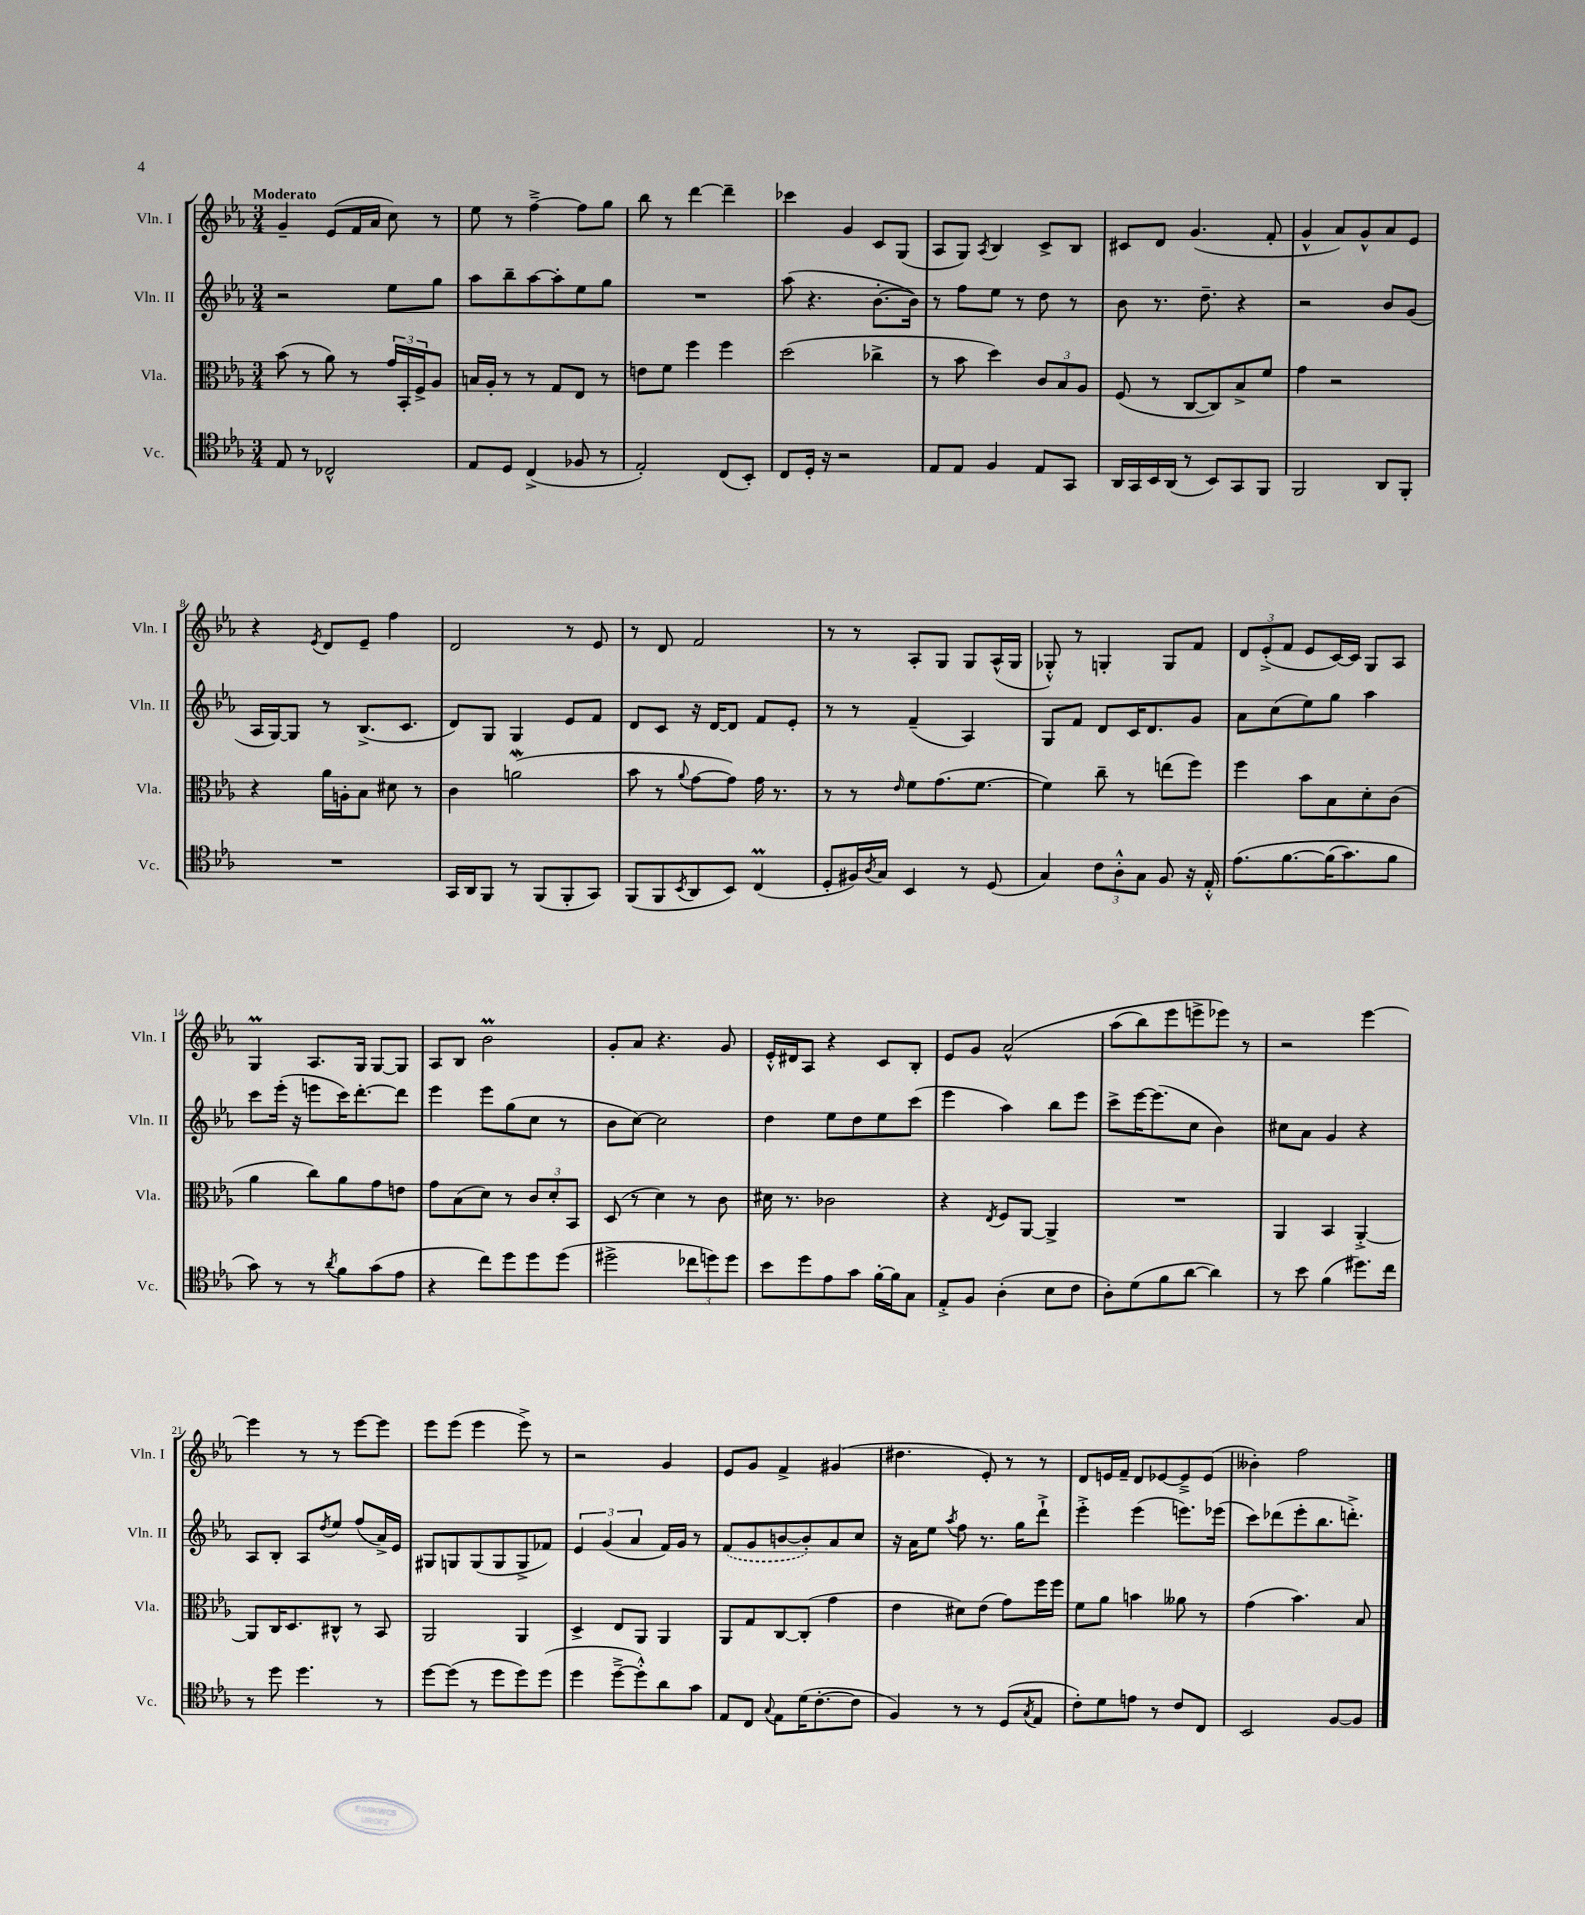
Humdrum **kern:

**kern	**kern	**kern	**kern
*part4	*part3	*part2	*part1
*staff4	*staff3	*staff2	*staff1
*I"Vc.	*I"Vla.	*I"Vln. II	*I"Vln. I
*I'Vc.	*I'Vla.	*I'Vln. II	*I'Vln. I
*clefC4	*clefC3	*clefG2	*clefG2
*k[b-e-a-]	*k[b-e-a-]	*k[b-e-a-]	*k[b-e-a-]
*M3/4	*M3/4	*M3/4	*M3/4
=1	=1	=1	=1
!	!	!	!LO:TX:a:B:t=Moderato
8E-/	(8b-\	2r	4g~/
8r	8r	.	.
2C-X^^/	8a-\)	.	(8e-/L
.	8r	.	16f/L
.	.	.	16a-/JJ
.	24g/LL	8ee-\L	8cc\)
.	24BB-'/	.	.
.	24F^/J	.	.
.	8A-/J	8gg\J	8r
=2	=2	=2	=2
8E-/L	16Bn/LL	8aa-\L	8ee-\
.	16A-'/JJ	.	.
8D/J	8r	8bb-~\	8r
(4C^/	8r	[8aa-\	[4ff~^\
.	8G/L	8aa-'\]	.
8F-X/	8E-/J	8ee-\	8ff\L]
8r	8r	8gg\J	8gg\J
=3	=3	=3	=3
2E-'/)	8en\L	2.r	8bb-\
.	8f\J	.	8r
.	4ff\	.	[4ddd\
(8C/L	4ff\	.	4ddd~\]
8BB-'/J)	.	.	.
=4	=4	=4	=4
8C/L	(2dd\	(8aa-\	4ccc-X\
16D'/Jk	.	4.r	.
16r	.	.	.
2r	.	.	4g/
.	4cc-X^\	[8.b-'\L	8c/L
.	.	.	(8G/J
.	.	16b-\Jk])	.
=5	=5	=5	=5
8E-/L	8r	8r	8A-/L
8E-/J	8b-\	8ff\L	8G/J)
.	.	.	8qA-/
4F/	4dd\)	8ee-\J	4B-/
.	.	8r	.
8E-/L	12c/L	8dd\	8c^/L
.	12B-/	.	.
8GG/J	.	8r	8B-/J
.	12A-/J	.	.
=6	=6	=6	=6
16AA-/LL	(8F/	8b-\	8c#X/L
16GG/	.	.	.
16BB-/	8r	8.r	8d/J
(16AA-/JJ	.	.	.
8r	[8C/L	.	(4.g/
.	.	8.dd~\	.
8BB-/L)	8C/])	.	.
8GG/	8B-^/	4r	.
8FF/J	8f/J	.	8f'/
=7	=7	=7	=7
2FF/	4g\	2r	4g^^/
.	2r	.	8a-/L)
.	.	.	8g^^/
8AA-/L	.	8b-/L	8a-/
8FF'/J	.	(8g/J	8e-/J
!!LO:LB:g=z
=8	=8	=8	=8
2.r	4r	16A-/LL	4r
.	.	[16G/J)	.
.	.	8G/J]	.
.	.	.	8qe-/
.	16a-\LL	8r	8d/L
.	16An'\J	.	.
.	8B-\J	(8.B-^/L	8e-~/J
.	8d#X\	.	4ff\
.	.	8.c/J	.
.	8r	.	.
=9	=9	=9	=9
16GG/LL	4c\	8d/L)	2d/
16AA-/J	.	.	.
8FF/J	.	8G/J	.
8r	(2anW\	4G/	.
(8FF/L	.	.	.
8FF'/	.	8e-/L	8r
8GG/J)	.	8f/J	8e-/
=10	=10	=10	=10
(8FF/L	8b-\	8d/L	8r
8FF/	8r	8c/J	8d/
8qBB-/	8qqa-/	.	.
8AA-/	[8g\L	16r	2f/
.	.	[16d/KL	.
8BB-/J)	8g\J])	8d/J]	.
(4CM/	16g\	8f/L	.
.	8.r	.	.
.	.	8e-'/J	.
=11	=11	=11	=11
8D'/L	8r	8r	8r
16F#X/L)	8r	8r	8r
8qA-/	.	.	.
16G/JJ	.	.	.
.	16qqe-/	.	.
4BB-/	8f\L	(4f~/	8A-'/L
.	(8.g\	.	8G/J
8r	.	4A-/)	8G/L
.	[8.f\J	.	.
(8D/	.	.	(16A-^^/L
.	.	.	16G/JJ
=12	=12	=12	=12
4G/)	4f\])	8G/L	8G-X'^^/)
.	.	8f/J	8r
12c\L	8cc~\	8d/L	4Gn'/
12A-'^^\	.	.	.
.	8r	16c/K	.
12G\J	.	.	.
.	.	8.d/	.
8F/	(8een\L	.	8G/L
16r	8ff\J)	8g/J	8f/J
16E-'^^/	.	.	.
=13	=13	=13	=13
(8.e-\L	4ff\	8a-\L	12d/L
.	.	.	(12e-'^/
.	.	(8cc\	.
.	.	.	12f/J
[8.f\	.	.	.
.	8b-\L	8ee-\)	8e-/L
(16f\K]	8B-\	8gg\J	[16c/L)
8.g\)	.	.	16c/JJ]
.	8d'\	4aa-\	8G/L
8f\J	(8c\J	.	8A-/J
!!LO:LB:g=z
=14	=14	=14	=14
8g\)	4a-\	8ccc\L	4Gm/
8r	.	(16eee-'\Jk	.
.	.	16r	.
8r	8cc\L)	8eeen\L	8.A-/L
8qa-/	.	.	.
8f\L	8a-\	16ccc\K)	.
.	.	[8.ddd'\	16G/Jk
(8g\	8g\	.	[8G/L
8e-\J	8en\J	8ddd\J]	8G/J]
=15	=15	=15	=15
4r	8g\L	4eee-\	8A-/L
.	(8B-\	.	8B-/J
8cc\L)	8d\J)	8eee-\L	2b-M\
8dd\	8r	(8gg\	.
8dd\	12c/L	8cc\J	.
.	12d'/	.	.
(8dd\J	.	8r	.
.	12BB-/J	.	.
=16	=16	=16	=16
2dd#X^\	(8D/	8b-\L	8g'/L
.	8r	[8cc\J)	8a-/J
.	4d\)	2cc\]	4.r
12cc-X\L	8r	.	.
12ddn\)	.	.	.
.	8c\	.	8g/
12dd\J	.	.	.
=17	=17	=17	=17
8b-\L	16d#X\	4dd\	16e-'^^/LL
.	8.r	.	16d#X/J
8dd\	.	.	8A-/J
8e-\	2c-X\	8ee-\L	4r
8g\J	.	8dd\	.
[16f'\LL	.	8ee-\	8c/L
16f\J]	.	.	.
8G\J	.	(8ccc\J	8B-'/J
=18	=18	=18	=18
8E-'^/L	4r	4eee-\	8e-/L
8F/J	.	.	8g/J
.	8qE-/	.	.
(4A-'\	8F/L	4aa-\)	(2a-^^/
.	[8AA-/J	.	.
8B-\L	4AA-^/]	8bb-\L	.
8c\J	.	8eee-\J	.
=19	=19	=19	=19
8A-'\L)	2.r	8ccc^\L	(8aa-\L
(8d\	.	[16eee-\K	8bb-\)
.	.	(8.eee-\]	.
8f\	.	.	8eee-\
[8a-\J	.	8cc\J	8eeen^\
4a-\])	.	4b-\)	8eee-X\J)
.	.	.	8r
=20	=20	=20	=20
8r	4AA-/	8cc#X\L	2r
8b-\	.	8a-\J	.
(4f\	4BB-/	4g/	.
8.dd#X\L)	[4AA-'^/	4r	[4eee-\
16cc\Jk	.	.	.
!!LO:LB:g=z
=21	=21	=21	=21
8r	8AA-/L]	8A-/L	4eee-\]
8dd\	16C/K	8B-'/J	.
.	8.D/	.	.
4.dd\	.	8A-/L	8r
.	.	8qdd/	.
.	8C#X^^/J	8ee-/J	8r
.	8r	(8ff/L	[8eee-\L
8r	8BB-/	16a-^/L)	8eee-\J]
.	.	16e-/JJ	.
=22	=22	=22	=22
[8dd\L	2AA-/	8G#X/L	8eee-\L
(8dd\J]	.	8Gn/	(8eee-\J
8r	.	(8G/	4eee-\
8dd\L	.	8G/	.
8dd\)	4AA-/	8G^/	8eee-^\)
(8dd\J	.	8f-X/J)	8r
=23	=23	=23	=23
4dd\	4D^/	6e-/	2r
.	.	(6g/	.
[8dd~^\L	8E-/L	.	.
.	.	6a-/	.
8dd'^^\])	8AA-/J	.	.
8a-\	4AA-/	16f/LL)	4g/
.	.	16g/JJ	.
8g\J	.	8r	.
=24	=24	=24	=24
8E-/L	8AA-/L	(8f/L	8e-/L
8C/J	8G/	8g/	8g/J
8qqG/	.	.	.
8E-\L	[8C/	[8bn/	4f^/
(16d\K	(8C'/J]	8b'/])	.
[8.c'\	.	.	.
.	4g\	8a-/	(4g#X/
8c\J]	.	8cc/J	.
=25	=25	=25	=25
4F/)	4e-\	16r	4.dd#X\
.	.	16a-\KL	.
.	.	8ee-\J	.
.	.	8qaa-/	.
8r	8d#X\L)	8ff\	.
8r	(8e-\J	8.r	8e-'/)
(8D/L	8g\L)	.	8r
.	.	16gg\KL	.
8qG/	.	.	.
8E-/J	16ff\L	8ddd`^\J	8r
.	16ff\JJ	.	.
=26	=26	=26	=26
8c'\L)	8f\L	4eee-'^\	8d/L
8d\	8a-\J	.	16en/L
.	.	.	16f~/JJ
8en\J	4bn\	(4eee-\	8d/L
8r	.	.	[8e-X/
8c/L	8a--X\	8.eeen\L)	8e-~^/]
8C/J	8r	.	(8e-/J
.	.	(16eee-X\Jk	.
=27	=27	=27	=27
2BB-/	(4g\	8ccc\L)	4b--X'\)
.	.	(8ddd-X\	.
.	4.b-\)	8eee-'\	2ff\
.	.	8.bb-\	.
[8F/L	.	.	.
.	.	8.dddn'^\J)	.
8F/J]	8B-/	.	.
==	==	==	==
*-	*-	*-	*-
